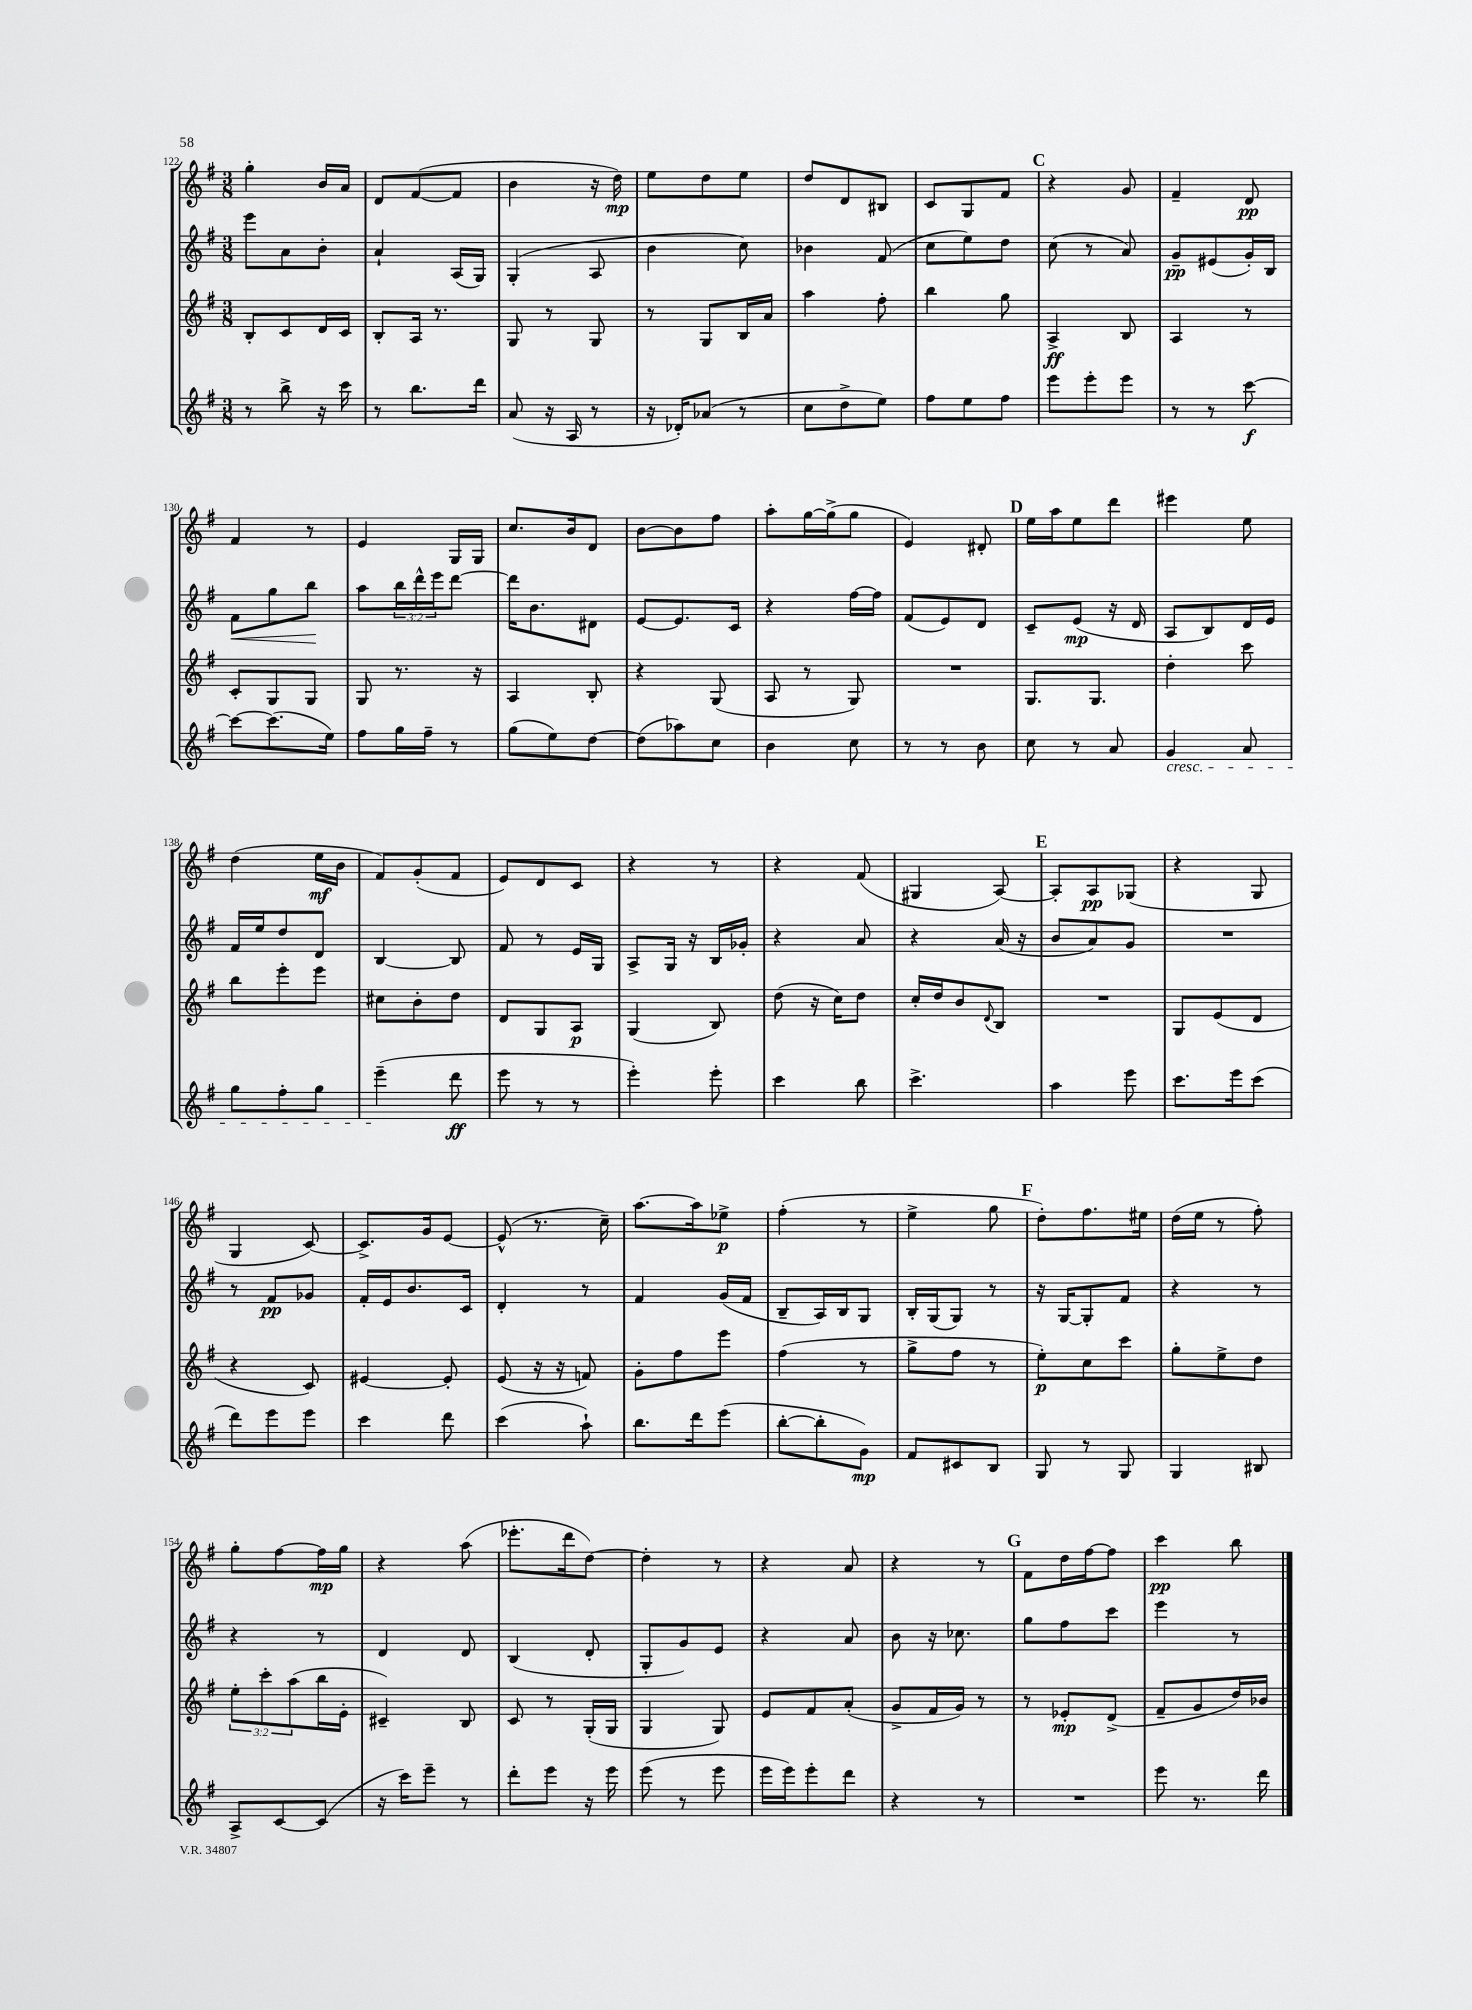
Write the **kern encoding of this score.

**kern	**kern	**kern	**kern
*staff4	*staff3	*staff2	*staff1
*clefG2	*clefG2	*clefG2	*clefG2
*k[f#]	*k[f#]	*k[f#]	*k[f#]
*M3/8	*M3/8	*M3/8	*M3/8
8r	8B'/L	8eee\L	4gg'\
8bb^\	8c/	8a\	.
16r	16d/L	8b'\J	16b/LL
16ccc\	16c/JJ	.	16a/JJ
=	=	=	=
8r	8B'/L	4a`/	8d/L
8.bb\L	16A/Jk	.	([8f#/
.	8.r	.	.
.	.	(16A/LL	8f#/]J
16ddd\Jk	.	16G/JJ)	.
=	=	=	=
(8a/	8G/	(4G'/	4b\
16r	8r	.	.
16A/	.	.	.
8r	8G/	8A/	16r
.	.	.	16dd\)
=	=	=	=
16r	8r	4b\	8ee\L
16d-'/LK)	.	.	.
(8a-/J	8G/L	.	8dd\
8r	16B/L	8cc\)	8ee\J
.	16a/JJ	.	.
=	=	=	=
8cc\L	4aa\	4b-\	8dd/L
8dd^\	.	.	8d/
8ee\J)	8ff#'\	(8f#/	8B#/J
=	=	=	=
8ff#\L	4bb\	8cc\L	8c/L
8ee\	.	8ee\)	8G/
8ff#\J	8gg\	8dd\J	8f#/J
=	=	=	=
8eee\L	4A^/	(8cc\	4r
8eee'\	.	8r	.
8eee\J	8B/	8a/)	8g/
=	=	=	=
8r	4A/	8g~/L	4f#~/
8r	.	(8e#/	.
[8ccc\	8r	16g'/L)	8d/
.	.	16B/JJ	.
=	=	=	=
8ccc\_L	8c'/L	8f#\L	4f#/
(8.ccc\]	8G/	8gg\	.
.	8G/J	8bb\J	8r
16ee\Jk)	.	.	.
=	=	=	=
8ff#\L	8G/	8aa\L	4e/
16gg\L	8.r	24bb\L	.
.	.	24ddd^^\	.
16ff#~\JJ	.	.	.
.	.	24eee\J	.
8r	.	[8ddd\J	16G/LL
.	16r	.	16G/JJ
=	=	=	=
(8gg\L	4A/	16ddd\]LK	8.cc/L
.	.	8.b\	.
8ee\)	.	.	.
.	.	.	16b/k
[8dd\J	8B'/	8d#\J	8d/J
=	=	=	=
(8dd\]L	4r	[8e/L	[8b\L
8aa-\)	.	8.e/]	8b\]
8cc\J	(8G/	.	8ff#\J
.	.	16c/Jk	.
=	=	=	=
4b\	8A/	4r	8aa'\L
.	8r	.	[16gg\L
.	.	.	(16gg^\]J
8cc\	8G/)	[16ff#\LL	8gg\J
.	.	16ff#\]JJ	.
=	=	=	=
8r	4.r	(8f#/L	4e/)
8r	.	8e/)	.
8b\	.	8d/J	8d#'/
=	=	=	=
8cc\	8.G/L	8c~/L	16ee\LL
.	.	.	16aa\J
8r	.	(8e/J	8ee\
.	8.G/J	.	.
8a/	.	16r	8ddd\J
.	.	16d/	.
=	=	=	=
4g/	4dd'\	8A/L	4eee#\
.	.	8B/)	.
8a/	8ccc\	16d/L	8ee\
.	.	16e/JJ	.
=	=	=	=
8gg\L	8bb\L	16f#/LL	(4dd\
.	.	16ee/J	.
8ff#'\	8eee'\	8dd/	.
8gg\J	8eee\J	8d/J	16ee\LL
.	.	.	16b\JJ
=	=	=	=
(4eee~\	8cc#\L	[4B/	8f#/L)
.	8b'\	.	(8g'/
8ddd\	8dd\J	8B/]	8f#/J
=	=	=	=
8eee\	8d/L	8f#/	8e/L)
8r	8G/	8r	8d/
8r	8A/J	16e/LL	8c/J
.	.	16G/JJ	.
=	=	=	=
4eee'\)	(4G/	8A^/L	4r
.	.	16G/Jk	.
.	.	16r	.
8eee'\	8B/)	16B/LL	8r
.	.	16g-'/JJ	.
=	=	=	=
4ccc\	(8dd\	4r	4r
.	16r	.	.
.	16cc\LK)	.	.
8bb\	8dd\J	8a/	(8f#/
=	=	=	=
4.ccc^\	16cc'/LL	4r	4G#/
.	16dd/J	.	.
.	8b/	.	.
.	8qqd/	.	.
.	8B/J	(16a/	[8A/)
.	.	16r	.
=	=	=	=
4aa\	4.r	8b/L	8A'/]L
.	.	8a/)	8A/
8eee\	.	8g/J	(8G-/J
=	=	=	=
8.ccc\L	8G/L	4.r	4r
.	(8e/	.	.
16eee\k	.	.	.
(8ccc\J	8d/J	.	8G/
=	=	=	=
8ddd\L)	4r	8r	4G/
8eee\	.	8f#/L	.
8eee\J	8c/)	8g-/J	[8c/)
=	=	=	=
4ccc\	[4e#/	16f#'/LL	8.c^/]L
.	.	16e/J	.
.	.	8.b/	.
.	.	.	16g/k
8ddd\	8e#'/]	.	[8e/J
.	.	16c/Jk	.
=	=	=	=
(4ccc\	(8e/	4d'/	(8e^^/]
.	16r	.	8.r
.	16r	.	.
8aa`\)	8f/)	8r	.
.	.	.	16cc~\)
=	=	=	=
8.bb\L	8g'\L	4f#/	[8.aa\L
.	8ff#\	.	.
16ddd\k	.	.	16aa\]k
(8eee\J	8eee\J	(16g/LL	8ee-^\J
.	.	16f#/JJ	.
=	=	=	=
[8bb'\L	(4ff#\	8B~/L	(4ff#'\
8bb'\]	.	16A/L)	.
.	.	16B/J	.
8g\J)	8r	8G/J	8r
=	=	=	=
8f#/L	8gg^\L	16B'/LL	4ee^\
.	.	(16G/J	.
8c#/	8ff#\J	8G/J)	.
8B/J	8r	8r	8gg\
=	=	=	=
8G/	8ee'\L)	16r	8dd'\L)
.	.	[16G/LK	.
8r	8cc\	8G'/]	8.ff#\
8G/	8ccc\J	8f#/J	.
.	.	.	16ee#\Jk
=	=	=	=
4G/	8gg'\L	4r	(16dd\LL
.	.	.	16ee\JJ
.	8ee^\	.	8r
8B#/	8dd\J	8r	8ff#'\)
=	=	=	=
8A^/L	12ee'\L	4r	8gg'\L
.	12ccc'\	.	.
[8c/	.	.	[8ff#\
.	(12aa\	.	.
(8c/]J	16bb\L	8r	16ff#\]L
.	16e'\JJ	.	16gg\JJ
=	=	=	=
16r	4c#~/)	4d/	4r
16ccc\LK)	.	.	.
8eee~\J	.	.	.
8r	8B/	8d/	(8aa\
=	=	=	=
8ddd'\L	8c/	(4B/	8.eee-'\L
8eee\J	8r	.	.
.	.	.	16ddd\k
16r	(16G'/LL	8d'/	[8dd\J)
16eee\	16G/JJ	.	.
=	=	=	=
(8eee\	4G/	8G'/L	4dd'\]
8r	.	8g/)	.
8eee\	8G/)	8e/J	8r
=	=	=	=
16eee\LL	8e/L	4r	4r
16eee\J)	.	.	.
8eee'\	8f#/	.	.
8ddd\J	(8a'/J	8a/	8a/
=	=	=	=
4r	8g^/L	8b\	4r
.	16f#/L	16r	.
.	16g/JJ)	8.cc-\	.
8r	8r	.	8r
=	=	=	=
4.r	8r	8gg\L	8f#\L
.	8e-'/L	8ff#\	16dd\L
.	.	.	[16ff#\J
.	(8d^/J	8ccc\J	8ff#\]J
=	=	=	=
8eee\	8f#~/L	4eee\	4ccc\
8.r	8g/	.	.
.	16dd/L)	8r	8bb\
16ddd\	16b-/JJ	.	.
==	==	==	==
*-	*-	*-	*-
